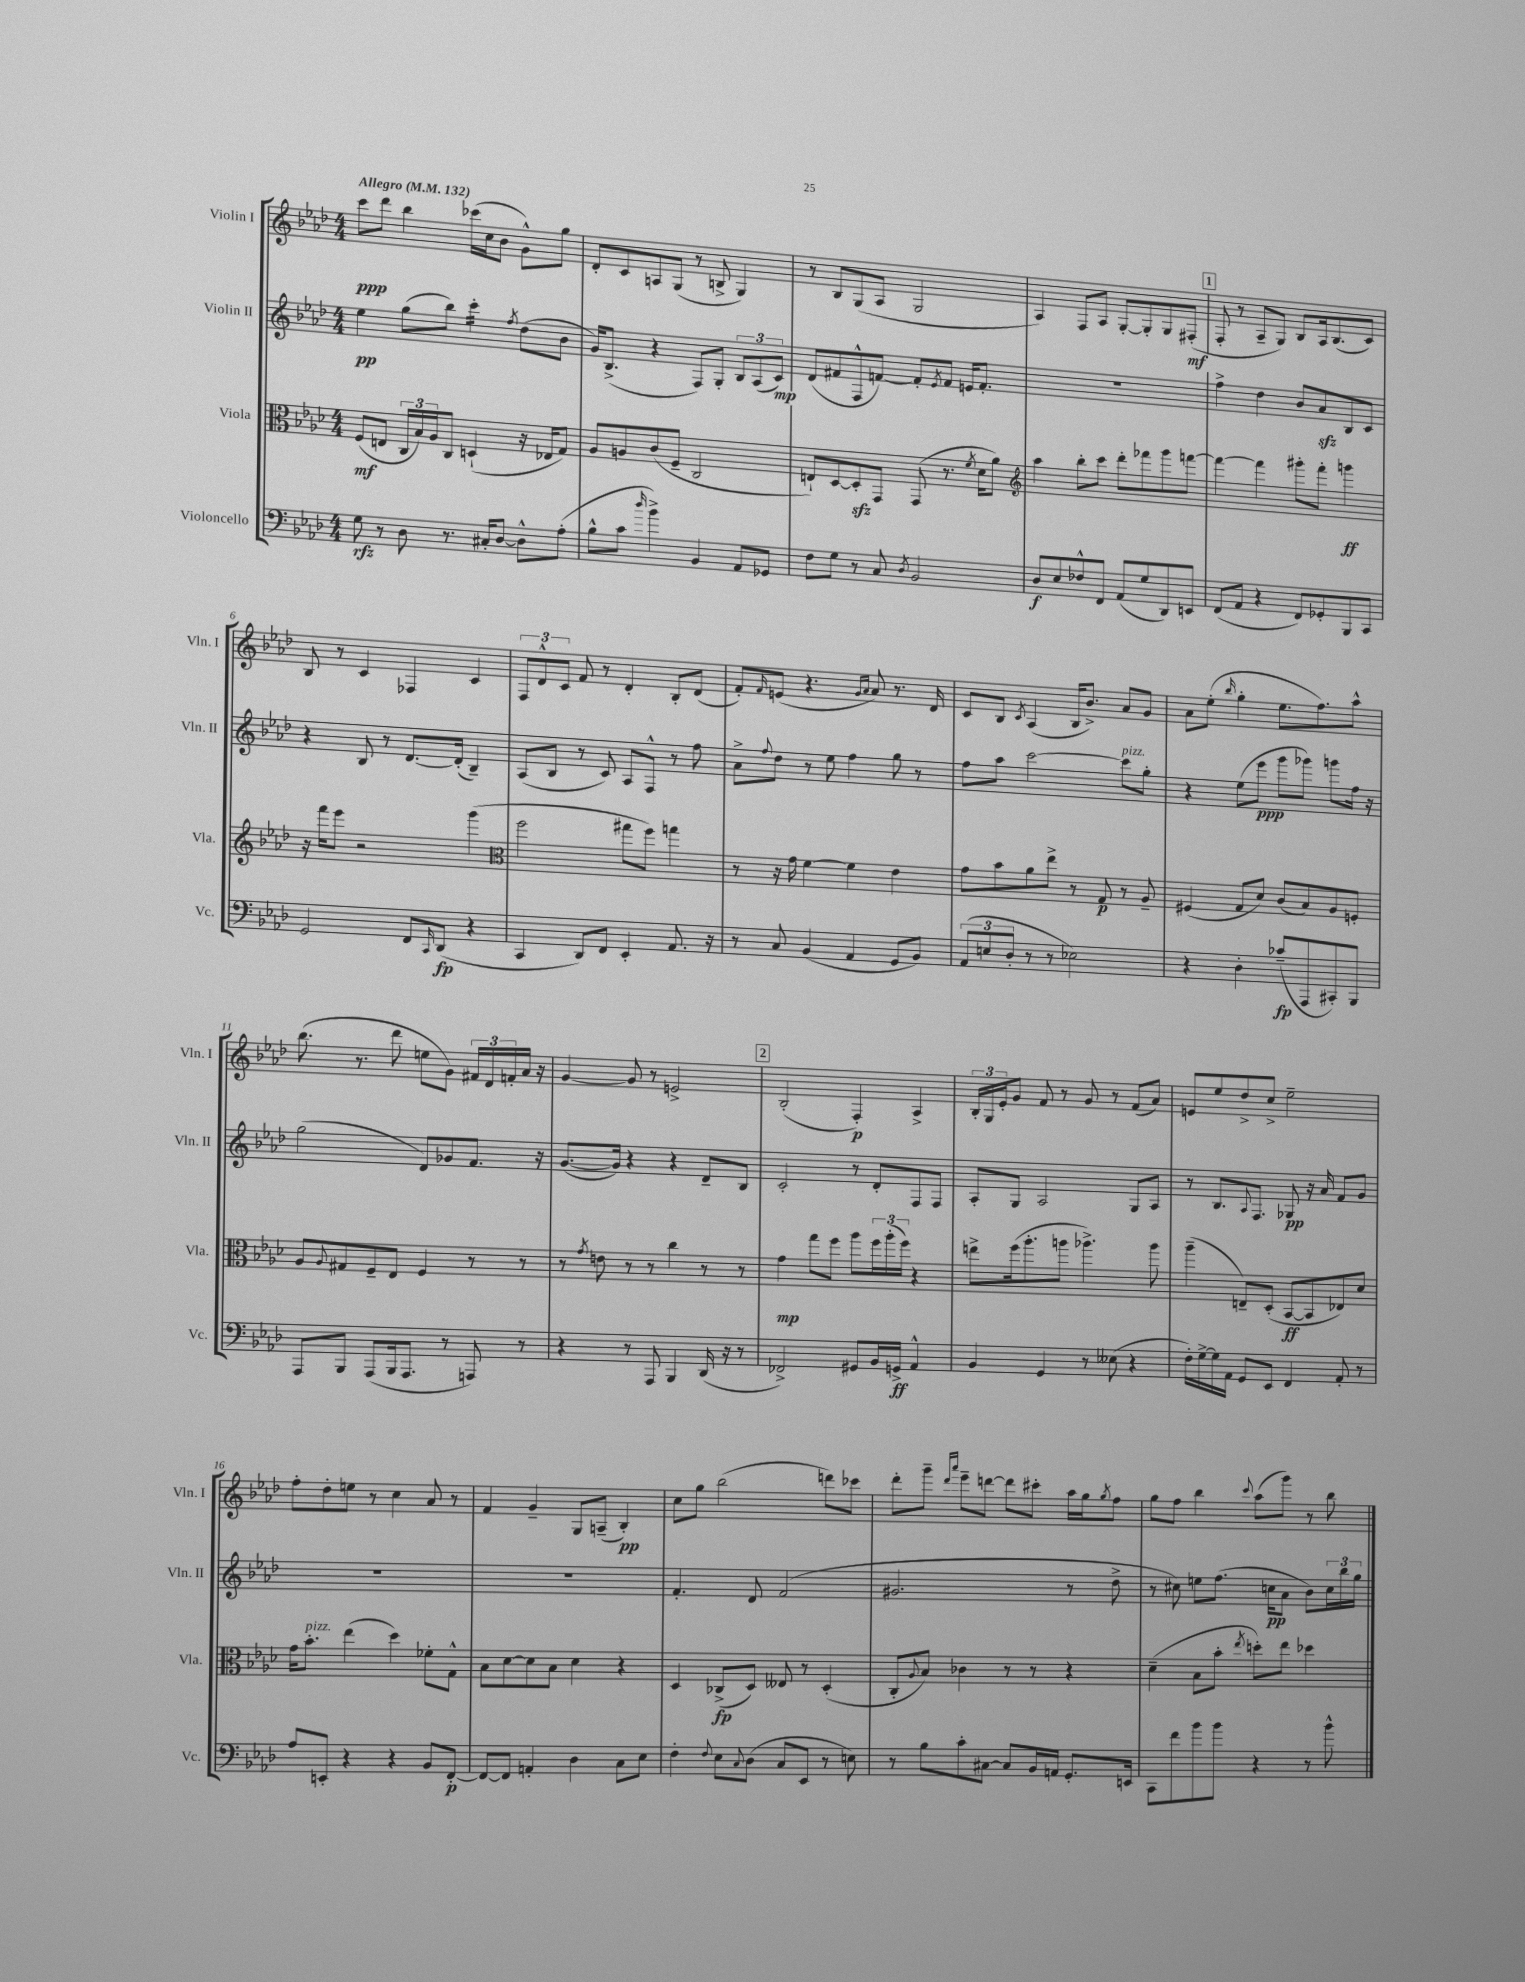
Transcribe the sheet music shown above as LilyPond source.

<<
\new StaffGroup <<
\new Staff = "s0" \with { instrumentName = "Violin I" shortInstrumentName = "Vln. I" } {
    \clef treble \key aes \major \numericTimeSignature \time 4/4 \tempo "Allegro" 4 = 132
    c'''8\ppp des'''8 bes''4 ces'''16( c''16 bes'8 g'8-^) g''8 |
    des'8-. c'8 a8 g8( r8 b8-> g4) |
    r8 bes8 g8( aes8 g2 |
    aes4) f8 aes8 g8~-. g8-. g8 fis8-.\mf( |
    \mark \markup { \box "1" } f8-. r8 aes8-- g8) bes8 aes16 bes8.( c'8) |
    bes8 r8 c'4 fes4 c'4 |
    \tuplet 3/2 { f8 des'8-^ c'8 } f'8 r8 des'4-. bes8-. des'8( |
    f'8-.) \grace { f'16 } e'8( r4. \grace { g'16 aes'16 } aes'8) r8. des'16 |
    c'8 bes8 \acciaccatura { c'8 } aes4( bes16 bes'8.->) aes'8 g'8 |
    aes'8 ees''8-.( \grace { bes''16 } g''4-. ees''8. f''8.) aes''8-^ |
    bes''8.( r8. des'''8 e''8 g'8) \tuplet 3/2 { fis'16 des'16 f'16-. } aes'16 r16 |
    g'4~ g'8 r8 e'2-> |
    \mark \markup { \box "2" } bes2-.( f4-.\p) aes4-> |
    \tuplet 3/2 { bes16-. g16 ees'16-. } g'8 f'8 r8 g'8 r8 f'8( aes'8) |
    e'8 ees''8 des''8-> c''8-> ees''2-- |
    f''8-. des''8-. e''8 r8 c''4 aes'8 r8 |
    f'4 g'4-- g8 a8--( bes4-.\pp) |
    c''8 g''8 bes''2( d'''8) ces'''8 |
    des'''8-. g'''8-- \grace { des'''16 aes'''16 } ees'''8-- d'''8~ d'''8 cis'''8-. aes''16 g''16 \acciaccatura { g''8 } f''8 |
    g''8 f''8 bes''4 \appoggiatura { c'''8 } aes''8( g'''8) r8 bes''8 \bar "|." |
}
\new Staff = "s1" \with { instrumentName = "Violin II" shortInstrumentName = "Vln. II" } {
    \clef treble \key aes \major \numericTimeSignature \time 4/4
    ees''4\pp g''8( bes''8) c'''4:16-. \acciaccatura { f''8 } des''8( bes'8 |
    g'16) bes8.->( r4 f8) g8-. \tuplet 3/2 { bes8 aes8( c'8\mp) } |
    des'8( fis'8 f8-^ f'8~) f'8-. \acciaccatura { ees'8 } f'8 e'16 f'8.-. |
    R1 |
    \mark \markup { \box "1" } f''4-> des''4 bes'8 aes'8\sfz bes8 c'8 |
    r4 bes8 r8 des'8.~ des'16-.( bes4--) |
    aes8( bes8 r8 c'8) aes8 f8-^ r8 f''8 |
    aes'8-> \appoggiatura { f''8 } des''8 r8 ees''8 f''4 g''8 r8 |
    f''8 aes''8 c'''2~ c'''8^\markup { \italic "pizz." } g''8-. |
    r4 ees''8( ees'''8\ppp g'''8 ges'''8) g'''8 f''16 r16 |
    g''2( des'8) ges'8 f'8. r16 |
    g'8.~( g'16) r4 r4 des'8-- bes8 |
    \mark \markup { \box "2" } c'2-. r8 des'8-. f8 f8 |
    aes8-. g8 aes2 g8 aes8 |
    r8 bes8. \appoggiatura { aes8 } f8. ges8\pp r16 aes'16 f'8 g'8 |
    R1 |
    R1 |
    f'4.-. des'8 f'2( |
    gis'2. r8 des''8-> |
    r8 cis''8) e''8 f''8.( c''16\pp aes'8 bes'8) \tuplet 3/2 { c''16 bes''16 g''16 } \bar "|." |
}
\new Staff = "s2" \with { instrumentName = "Viola" shortInstrumentName = "Vla." } {
    \clef alto \key aes \major \numericTimeSignature \time 4/4
    f8\mf( e8 \tuplet 3/2 { c16 bes16) aes16 } c8 d4-!( r16 ees16 g8) |
    aes8 a8 c'8( f8-- c2 |
    e8-!) des8~ des8-.\sfz g,8 g,8( r8. \acciaccatura { f'8 } des'16 aes'8) |
    \clef treble aes''4 bes''8-. c'''8 des'''8-. fes'''8 g'''8 f'''8~ |
    \mark \markup { \box "1" } f'''4~ f'''4 gis'''8-. f'''8-. g'''4\ff |
    r16 f'''16 ees'''8 r2 g'''4( |
    \clef alto f''2 gis''8 f''8) g''4 |
    r8 r16 g'16 f'4~ f'4 ees'4 |
    g'8 bes'8 aes'8 ees''8-> r8 g8\p r8 aes8-- |
    fis4( g8 des'8) c'8( bes8) aes8 f8-. |
    aes8 \appoggiatura { aes8 } gis8 f8-- ees8 f4 r8 r8 |
    r8 \acciaccatura { g'8 } e'8 r8 r8 c''4 r8 r8 |
    \mark \markup { \box "2" } g'4\mp g''8 f''8 aes''8 \tuplet 3/2 { f''16 aes''16-.( f''16) } r4 |
    e''8-> f''16( aes''8.-. a''8 aes''4.->) aes''8 |
    aes''4--( e8--) des8-.( bes,8~\ff bes,8 ees8) des'8 |
    g'16 bes'8.-.^\markup { \italic "pizz." } ees''4( des''4) fes'8-. g8-^ |
    bes8 des'8~ des'8 bes8 des'4 r4 |
    des4 ces8->\fp( des8) eeses8 r8 des4-.( |
    c8-. \appoggiatura { aes8 } bes8) ces'4 r8 r8 r4 |
    des'4--( bes8 bes'8-. \acciaccatura { ees''8 } d''8-.) ees''8 des''4 \bar "|." |
}
\new Staff = "s3" \with { instrumentName = "Violoncello" shortInstrumentName = "Vc." } {
    \clef bass \key aes \major \numericTimeSignature \time 4/4
    g8\rfz r8 des8 r8. cis16-. des8~ des8-^ aes8-.( |
    bes8-^ c'8 \grace { des''16 } bes'4->) bes,4 aes,8 ges,8 |
    f8 g8 r8 c8 \acciaccatura { des8 } bes,2 |
    des8\f ees8 fes8-^ f,8 aes,8( g8 des,8) e,8 |
    \mark \markup { \box "1" } f,8( aes,8 r4 f,8) ges,8-. bes,,8 c,8 |
    g,2 f,8 \grace { c,16 } des,8\fp( r4 |
    c,4 des,8) f,8 ees,4-. aes,8. r16 |
    r8 c8 bes,4( aes,4 g,8 bes,8) |
    \tuplet 3/2 { aes,8( e8 des8-. } r8 r8 ees2) |
    r4 des4-. ces'8--\fp( aes,,8 cis,8-.) bes,,8 |
    aes,,8 bes,,8 aes,,8( bes,,16 aes,,8. r8 a,,8) r8 |
    r4 r8 aes,,8 bes,,4 des,16( r16 r8 |
    \mark \markup { \box "2" } fes,2->) gis,8 bes,16 g,16->\ff aes,4-^ |
    bes,4 g,4 r8 eeses8( r4 |
    f16-.) g16~-> g16 aes,16 g,8 ees,8 f,4 aes,8-. r8 |
    aes8 e,8-. r4 r4 bes,8 f,8~-.\p |
    f,8~ f,8 a,4-. des4 c8 ees8 |
    f4-. \appoggiatura { f8 } ees8 \appoggiatura { c8 } des8( c8 ees,8 r8 e8) |
    r8 bes8 c'8-. cis8~ cis8 bes,16 a,16 g,8.-. e,16 |
    c,8 f'8 bes'8 bes'8 r4 r8 bes'8-^ \bar "|." |
}
>>
>>
